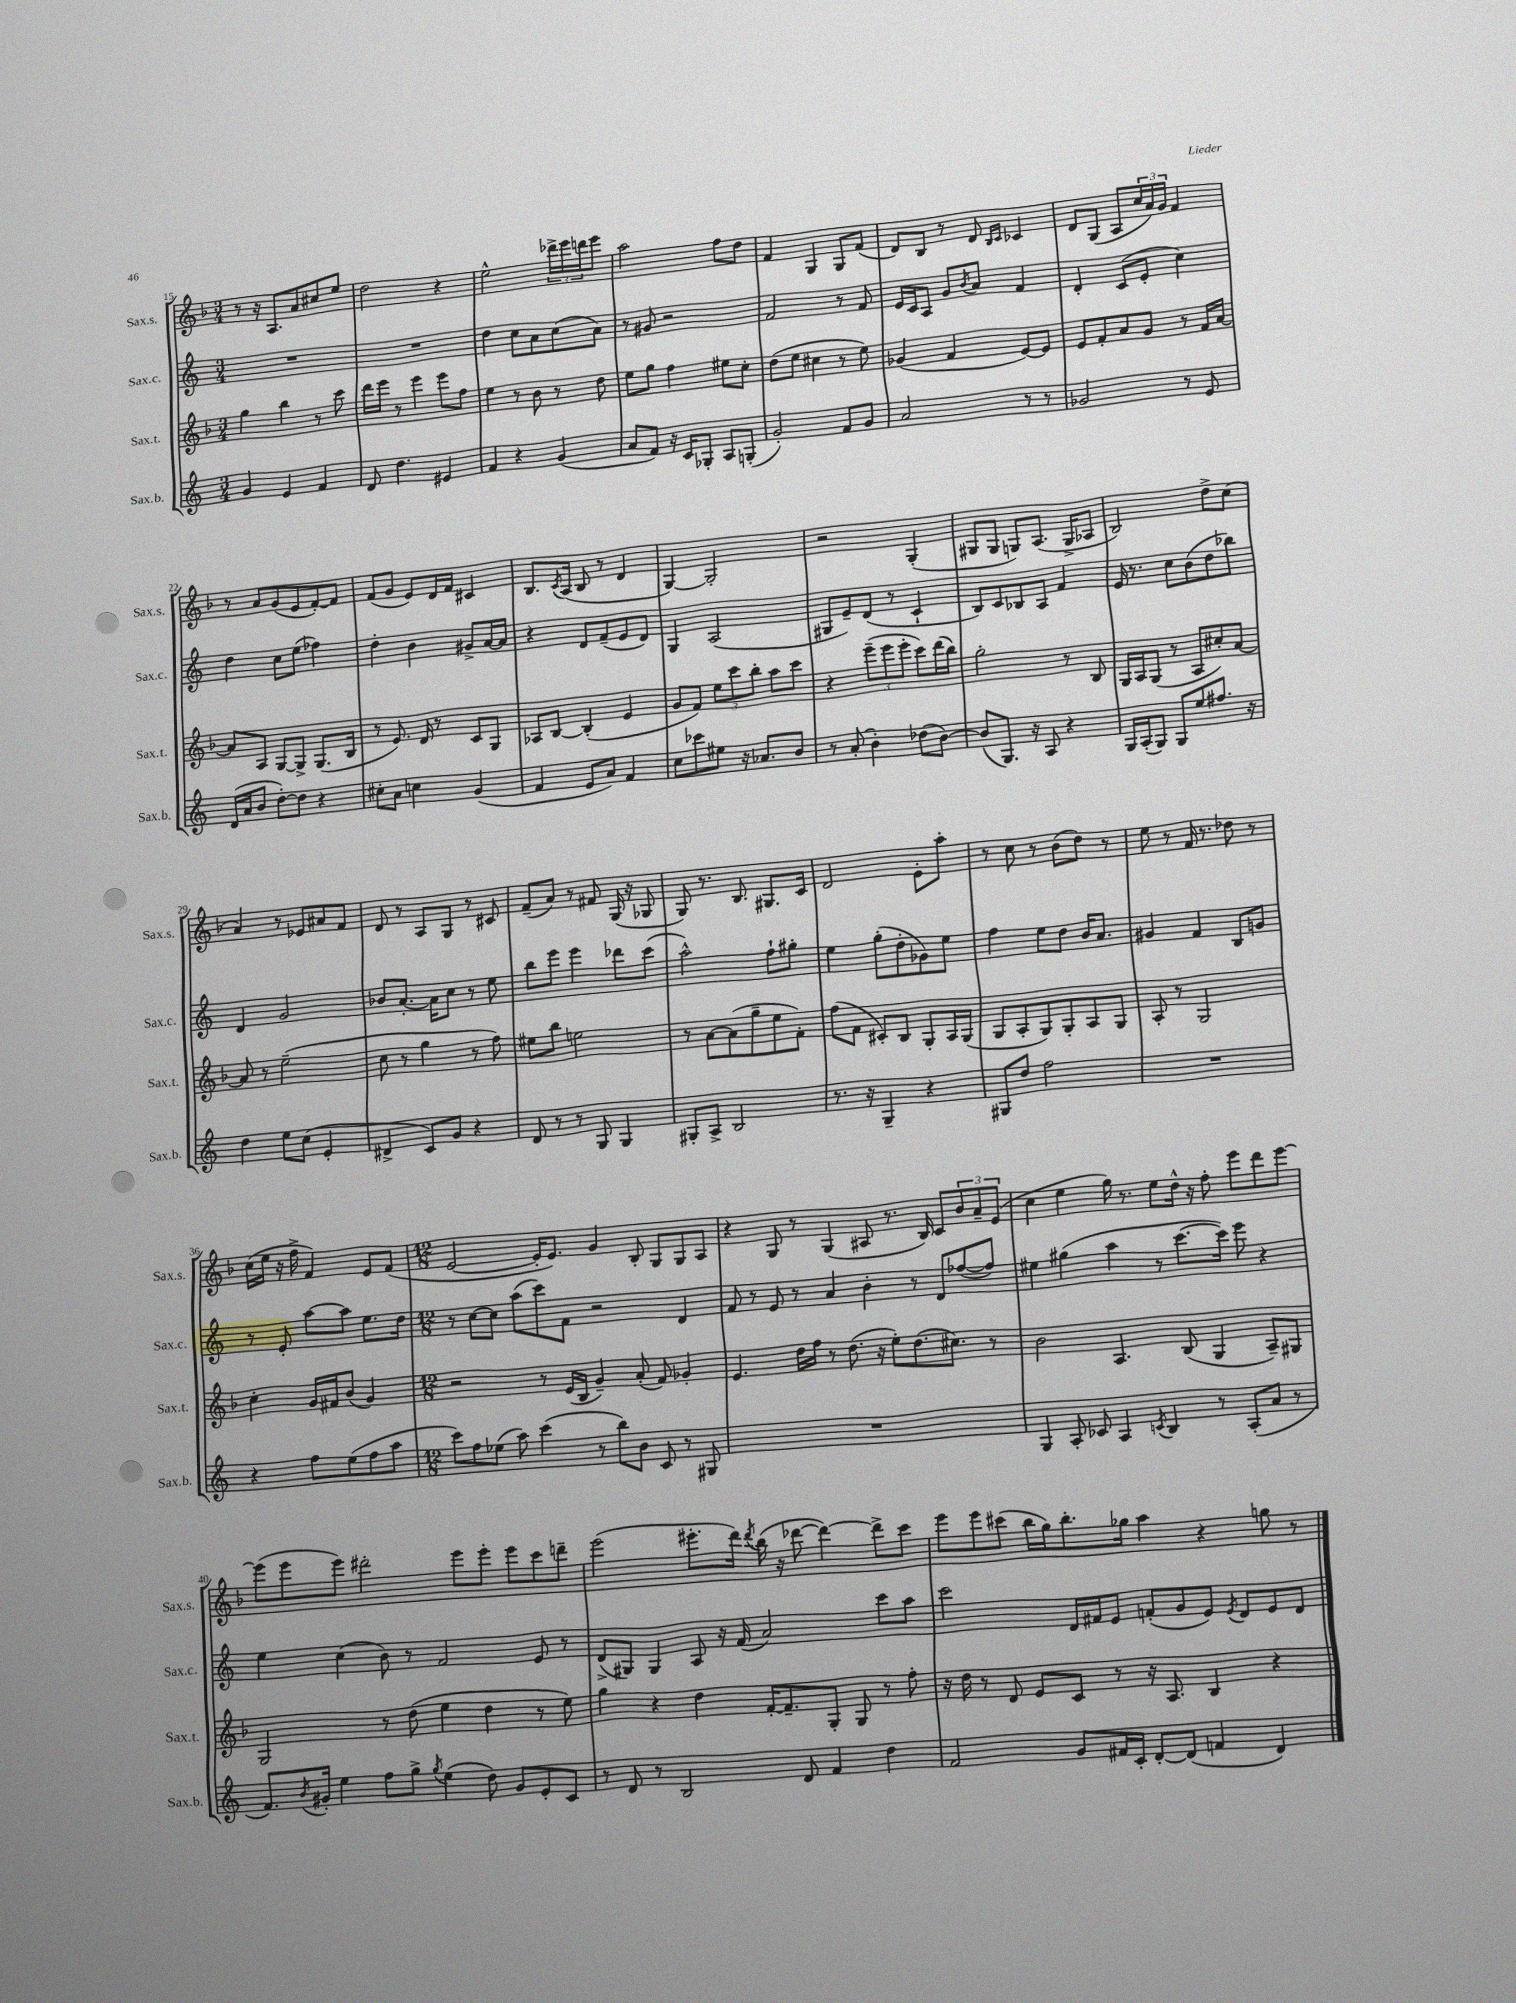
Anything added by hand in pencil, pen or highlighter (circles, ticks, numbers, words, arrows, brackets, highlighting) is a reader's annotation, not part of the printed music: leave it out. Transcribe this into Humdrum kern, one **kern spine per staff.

**kern	**kern	**kern	**kern
*staff4	*staff3	*staff2	*staff1
*clefG2	*clefG2	*clefG2	*clefG2
*k[]	*k[b-]	*k[]	*k[b-]
*M3/4	*M3/4	*M3/4	*M3/4
4g	4gg	2.r	8r
.	.	.	16r
.	.	.	8.A
4e	4bb-	.	.
.	.	.	8a
4f	8r	.	8cc#
.	8ccc	.	8ee
=	=	=	=
8d	16ddd	2.r	2dd
.	16eee	.	.
4.dd	8r	.	.
.	4eee	.	.
4e#	8eee	.	4r
.	8ff	.	.
=	=	=	=
4f	4ee	4dd	2ee^^
4r	8r	8cc	.
.	8b-	8a	.
(4g	8r	(8cc	24ddd-^
.	.	.	24eee
.	.	.	24ddd
.	8dd	8a)	8eee
=	=	=	=
8a	8ee	8r	2aa
8f)	8gg	8g#	.
16r	4ff	2r	.
16c	.	.	.
8G-'	.	.	.
8A	8ee#	.	8ff
(8G'	8cc'	.	8dd
=	=	=	=
2g')	(8dd	2f	4f
.	8ee	.	.
.	4cc#	.	4G
8f	8r	8r	8G
8g	8ee)	8f	(8f
=	=	=	=
2a	(4g-	16e	8d)
.	.	16c	.
.	.	8A	8B-
.	4f	8g	8r
.	.	8qb	.
.	.	8a	8d
.	.	.	16qqB-
.	.	.	16qqc
8r	[8e)	4f	4c-
8r	8e]	.	.
=	=	=	=
2g-	8e	4d'	8d
.	8f'	.	(8G
.	8a	(8c	8A
.	8g	8e'	24cc
.	.	.	24a)
.	.	.	24g
8r	8r	4cc)	4f
8e	16f	.	.
.	[16a	.	.
=	=	=	=
(16d	8a]	4dd	8r
16a	.	.	.
8b	8A	.	8a
[8dd')	[8G	8cc	(8g
8dd]	8G^]	(8ee	8e
4r	(8.G	4ff-)	[8f')
.	.	.	8f]
.	16B-	.	.
=	=	=	=
8cc#'	8r	4dd'	(8f
8a	8.e)	.	8g
4cc	.	4b	8e)
.	16d	.	.
.	8r	.	16d
.	.	.	16f
(4g	8c	8g#^	4c#
.	8G	[16a	.
.	.	16a]	.
=	=	=	=
4f	8A-	4r	8.B-
.	[8B-	.	.
.	.	.	8qc
.	.	.	(16A
8e	(4B-']	8d	8B-
8a)	.	(8f~	8r
4f	4e	8e	4d
.	.	8d)	.
=	=	=	=
8cc	8g	4G	[4G)
8ccc-	8f)	.	.
8ee#	12ee	(2A	2G']
.	12ccc	.	.
16r	.	.	.
.	12bb-'	.	.
8.a-	.	.	.
.	8aa	.	.
8b	8ccc	.	.
=	=	=	=
8r	4r	8G#	2r
(8a'	.	8e~)	.
4b')	(12eee~	(8d	.
.	12eee	.	.
.	.	8r	.
.	12eee'	.	.
(8dd-	8ccc)	4c`	(4G'
[8b)	(16ddd	.	.
.	16bb-)	.	.
=	=	=	=
(8b]	2gg'	8B)	8G#
8.G)	.	8c	8G#
.	.	8B-	8G)
16r	.	.	.
8A	.	8A	(8.A
4r	8r	4f	.
.	.	.	16G^
.	8B-	.	8A-
=	=	=	=
16G	16G	16e	2B-)
(16A'	16A	8.r	.
8G)	(8G	.	.
8G	8r	8cc	.
8ee	8A	(8b	.
8.ff#	8cc#')	8dd	8dd^
.	[8a	8bb-)	(8cc
16r	.	.	.
=	=	=	=
4dd	8a]	4d	4a)
.	8r	.	.
8ee	(2ee~	2g	8r
(8cc	.	.	8e-
4e'	.	.	8a#
.	.	.	8f
=	=	=	=
4d#^	8cc	8b-	8d
.	8r	[8.a'	8r
8c)	4gg	.	8A
.	.	16a]	.
8g	.	8cc	8G
4r	8r	8r	8r
.	8ff)	8ee	8c#
=	=	=	=
8d	8ee#	8bb	(8f~
8r	8bb-	8eee	8a)
8r	2ee	4eee	8r
8G	.	.	8f#
4G	.	8ddd-	(16G
.	.	.	16r
.	.	(8ccc	8G-
=	=	=	=
8G#'	8r	2aa^^)	8G)
8A^	[8a	.	8.r
2B	(8a]	.	.
.	.	.	8.B-
.	8gg~	.	.
.	8ee	8ff`	8.G#
.	8f')	8gg#'	.
.	.	.	16c
=	=	=	=
8.r	(8ff	4ee	2d
.	8f	.	.
16r	.	.	.
4G~	8c#')	(8gg'	.
.	8B-	8dd'	.
4r	8G'	8g-)	8e'
.	16A	8ee	8aa'
.	(16G	.	.
=	=	=	=
8G#	8G	4ff	8r
8dd	8A'	.	8cc
2ff	8G)	8ee	8r
.	8G'	8dd	(8b-
.	8A	16b	8dd)
.	.	8.a	.
.	8G	.	8r
=	=	=	=
2.r	8A'	4g#	8ee
.	8r	.	8r
.	2G	4f	16f
.	.	.	8.r
.	.	8B	8dd-
.	.	8g	8r
=	=	=	=
4r	4cc'	8r	(16cc
.	.	.	16ee
.	.	8e'	16r
.	.	.	16ff^
8ff	16g	[8aa	4f)
.	16f#	.	.
(8ee	(8b-	8aa]	.
8ff	4g)	8.ee	8e
8aa	.	.	(8f
.	.	16dd	.
=	=	=	=
*M12/8	*M12/8	*M12/8	*M12/8
8ccc)	2r	8r	[2e
8ff	.	[8cc	.
(8ee-	.	8cc]	.
8aa)	.	(8aa	.
(4ccc	8r	8ccc)	16e']
.	.	.	8.e)
.	(16e	8f	.
.	16B-	.	.
8r	4g~)	2r	4g
8bb)	.	.	.
8b	(8a'	.	8B-'
8c	8f)	.	8G
8r	4g-'	4d	8G
8G#	.	.	8A
=	=	=	=
1.r	4.e	8f	4r
.	.	8r	.
.	.	8e	8G
.	16dd	8r	8r
.	16ff	.	.
.	8r	4a	(4G
.	(8.dd	.	.
.	.	4b'	8A#
.	16r	.	.
.	8ee')	.	8.r
.	(8.dd	8r	.
.	.	.	16B-)
.	.	8d	8c
.	8.cc#)	.	.
.	.	([8ff-	12b-
.	.	.	12a~
.	8r	8ff-])	.
.	.	.	(12e
=	=	=	=
4G	2b-	4ee#	4cc
8A'	.	(4gg#	4ee
8c-	.	.	.
4A	4.A	4aa	16gg)
.	.	.	8.r
8qc	.	.	.
4B	.	8r	8ee
.	(8B-	[8.ccc	16dd^^
.	.	.	16r
8r	4G	.	8ff'
.	.	16ccc])	.
(8A'	.	8eee	8eee
8a	8A~)	4r	8ddd
8r	8G#	.	[8eee
=	=	=	=
8.f)	2G	4ee	(8eee]
.	.	.	8eee
8qb	.	.	.
16g#'	.	.	.
4ee	.	(4cc	8eee)
.	.	.	2ddd#'
8ff	8r	8b)	.
8gg^	(8dd	8r	.
8qgg	.	.	.
(4ee	4ee	2f	.
.	.	.	8eee
8dd)	4dd	.	8eee'
8g#	.	.	8eee
8e'	8r	8e	8ccc
8c	8ee)	8r	8ddd~
=	=	=	=
8r	4gg	(8d^	(2eee
8d	.	8G#)	.
8r	4r	4G#	.
2B	.	.	.
.	4dd	8A	8.eee#'
.	.	16r	.
.	.	(16f	16ddd)
.	.	.	8qddd
.	[16f'	2a)	(16bb-
.	8.f~]	.	16r
8d	.	.	[8ddd-
4f	8G'	.	4ddd-_)
.	8G	.	.
4dd	8r	8ccc	8ddd-^]
.	8ff'	8aa	8ccc
=	=	=	=
2f	16r	2ccc	8eee
.	16dd	.	.
.	8r	.	8eee
.	8d	.	(8ccc#
.	8e	.	16bb-
.	.	.	16gg)
8g	8c	16d	8.bb-'
.	.	16f#	.
16f#	8r	8e	.
16c'	.	.	16gg-
[8d'	16r	(8f'	4aa
.	8.A	.	.
(8d]	.	8g	.
4f	4B-	8e)	4r
.	.	8qe	.
.	.	8d	.
4d)	4r	8e	8gg
.	.	8d	8r
==	==	==	==
*-	*-	*-	*-
